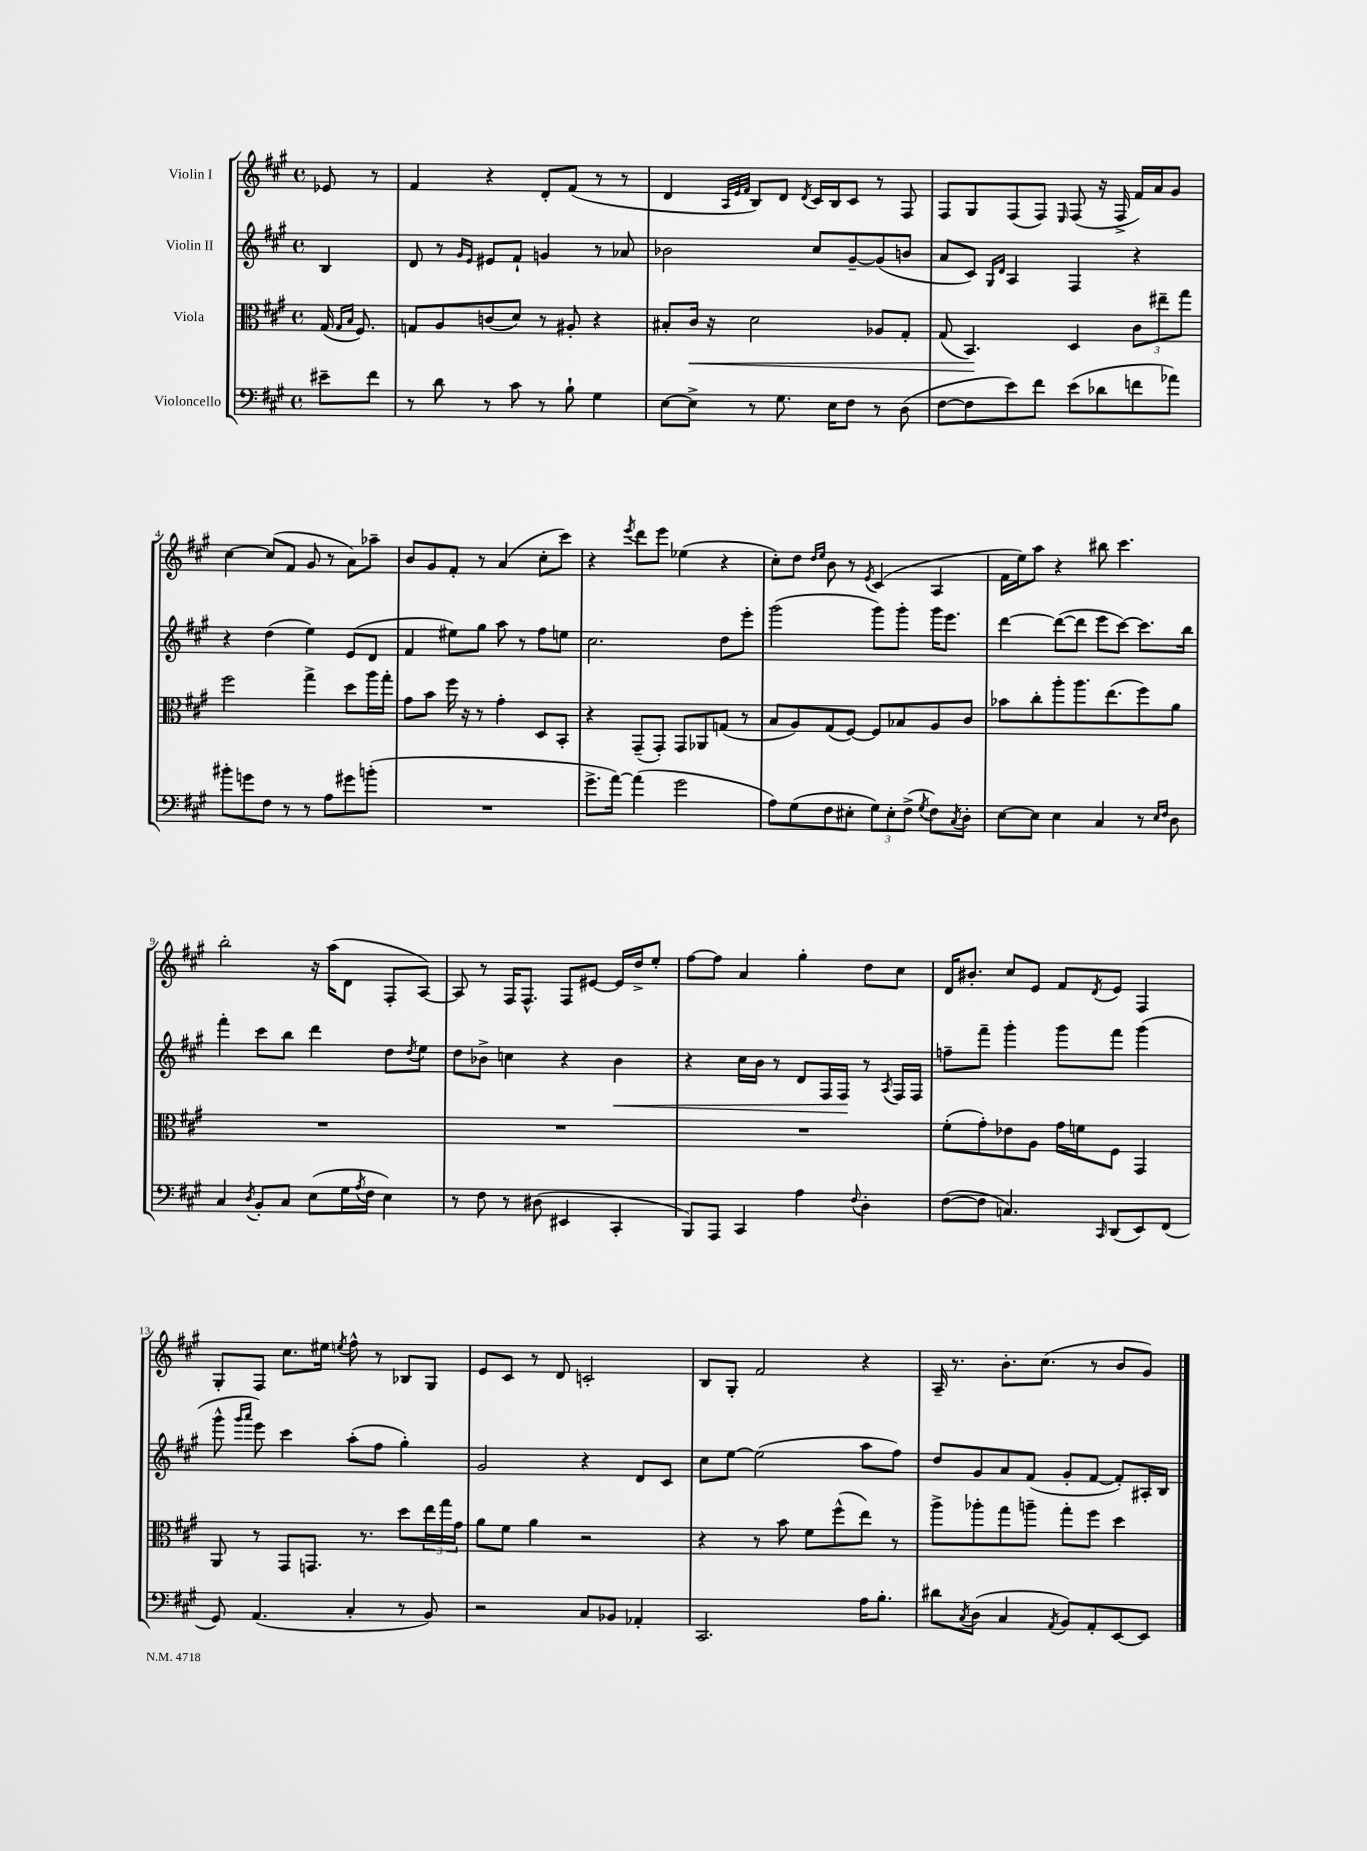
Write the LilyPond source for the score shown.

<<
\new StaffGroup <<
\new Staff = "s0" \with { instrumentName = "Violin I" } {
    \clef treble \key a \major \defaultTimeSignature \time 4/4 \partial 4
    ees'8 r8 |
    fis'4 r4 d'8-. fis'8( r8 r8 |
    d'4 \grace { a32 e'32 fis'32 } b8) d'8 \acciaccatura { d'8 } cis'16 b16 cis'8 r8 fis8 |
    fis8 gis8 fis8( fis8) \grace { e16 } fis8( r16 fis16-> fis'16) a'16 gis'8 |
    cis''4~ cis''8( fis'8 gis'8 r8 a'8) aes''8-- |
    b'8 gis'8 fis'8-. r8 a'4( cis''8-. cis'''8) |
    r4 \acciaccatura { e'''8 } d'''8 e'''8 ees''4( r4 |
    cis''8-.) d''8 \grace { d''16 e''16 } b'8 r8 \acciaccatura { e'8 } cis'4( a4 |
    fis'16 e''16) a''8 r4 bis''8 cis'''4. |
    b''2-. r16 a''16( d'8 fis8-. a8~) |
    a8 r8 fis16 fis8.-^ fis8 eis'8~ eis'16 d''16-> e''8-. |
    fis''8~ fis''8 a'4 gis''4-. d''8 cis''8 |
    d'16 bis'8.-. cis''8 e'8 fis'8 \acciaccatura { d'8 } e'8 fis4 |
    gis8-. fis8 cis''8. eis''16 \acciaccatura { e''8 } fis''8-^ r8 bes8 gis8 |
    e'8 cis'8 r8 d'8 c'2-. |
    b8 gis8-. fis'2 r4 |
    a16-- r8. b'8.-. cis''8.( r8 b'8 gis'8) \bar "|." |
}
\new Staff = "s1" \with { instrumentName = "Violin II" } {
    \clef treble \key a \major \defaultTimeSignature \time 4/4 \partial 4
    b4 |
    d'8 r8 \grace { gis'16 e'16 } eis'8 fis'8-! g'4 r8 aes'8 |
    bes'2 cis''8 gis'8~-- gis'8( b'8 |
    a'8 cis'8) \grace { gis16 d'16 } a4 fis4 r4 |
    r4 d''4( e''4) e'8( d'8 |
    fis'4 eis''8) gis''8 a''8 r8 fis''8 e''8 |
    cis''2. d''8 e'''8-. |
    gis'''2( gis'''8) gis'''8-. gis'''16 e'''8. |
    d'''4~ d'''8~( d'''8 e'''8 cis'''8~) cis'''8. b''16 |
    fis'''4-. cis'''8 b''8 d'''4 d''8 \acciaccatura { d''8 } e''8 |
    d''8 bes'8-> c''4 r4 bes'4\< |
    r4 cis''16 b'16 r8 d'8 fis16 fis16\! r8 \acciaccatura { a8 } fis16 fis16 |
    f''8-- fis'''8-- gis'''4-. gis'''8 fis'''8 gis'''4( |
    gis'''8-^ \grace { gis'''16 a'''16 } e'''8) cis'''4 a''8-.( fis''8 gis''4-.) |
    gis'2 r4 d'8 cis'8 |
    cis''8 e''8~ e''2( a''8 fis''8) |
    d''8 gis'8 a'8 fis'8( gis'8-. fis'8~ fis'8-.) ais16-. b16 \bar "|." |
}
\new Staff = "s2" \with { instrumentName = "Viola" } {
    \clef alto \key a \major \defaultTimeSignature \time 4/4 \partial 4
    gis16( \grace { gis16 b16 } fis8.) |
    g8 a8 c'8( d'8) r8 ais8-. r4 |
    bis8-. cis'16\< r16 d'2 aes8 gis8-. |
    gis8( b,4.\!) d4 \tuplet 3/2 { cis'8 eis''8-- gis''8 } |
    fis''2 gis''4-> d''8 a''16 gis''16-. |
    gis'8 b'8 fis''16 r16 r8 gis'4-. d8 b,8-. |
    r4 gis,8--( gis,8-.) gis,8 aes,8 g8( r8 |
    b8 a8) gis8( fis8~) fis8 bes8 a8 cis'8 |
    bes'8 cis''8-. a''8-. a''8. e''8.( fis''8) a'8 |
    R1 |
    R1 |
    R1 |
    fis'8-.( gis'8-.) ees'8 a8 gis'16 f'16 fis8 gis,4 |
    a,8 r8 gis,8 g,8. r8. d''8 \tuplet 3/2 { e''16 gis''16 gis'16 } |
    a'8 fis'8 a'4 r2 |
    r4 r8 b'8 fis'8 fis''8-^( e''8) r8 |
    a''8-> aes''8-. gis''8 a''8-- gis''8-. fis''8 d''4 \bar "|." |
}
\new Staff = "s3" \with { instrumentName = "Violoncello" } {
    \clef bass \key a \major \defaultTimeSignature \time 4/4 \partial 4
    eis'8-- fis'8 |
    r8 d'8 r8 cis'8 r8 b8-! gis4 |
    e8~ e8-> r8 gis8. e16 fis8 r8 d8( |
    fis8~ fis8 e'8) fis'8 e'8( des'8 f'8 aes'8) |
    bis'8-. g'8 fis8 r8 r8 a8 gis'8 b'8-.( |
    R1 |
    gis'8.-> a'16~) a'4( gis'2 |
    a8) gis8( fis8 eis8-. \tuplet 3/2 { gis8) eis8-. fis8->( } \acciaccatura { gis8 } fis8) \acciaccatura { cis8 } d8-. |
    e8~ e8 e4 cis4 r8 \grace { e16 fis16 } d8 |
    cis4 \acciaccatura { d8 } b,8-. cis8 e8( gis16 \acciaccatura { a8 } fis16 e4) |
    r8 fis8 r8 dis8( eis,4 cis,4-. |
    b,,8) a,,8 cis,4 a4 \appoggiatura { fis8 } d4-. |
    fis8~( fis8 c4.) \grace { cis,16 } d,8( e,8) fis,8( |
    gis,8) a,4.( cis4-. r8 b,8) |
    r2 cis8 bes,8 aes,4-. |
    cis,2. a16 b8.-. |
    dis'8 \acciaccatura { cis8 } d8( cis4 \acciaccatura { a,8 } b,8) a,8-. e,8~ e,8 \bar "|." |
}
>>
>>
